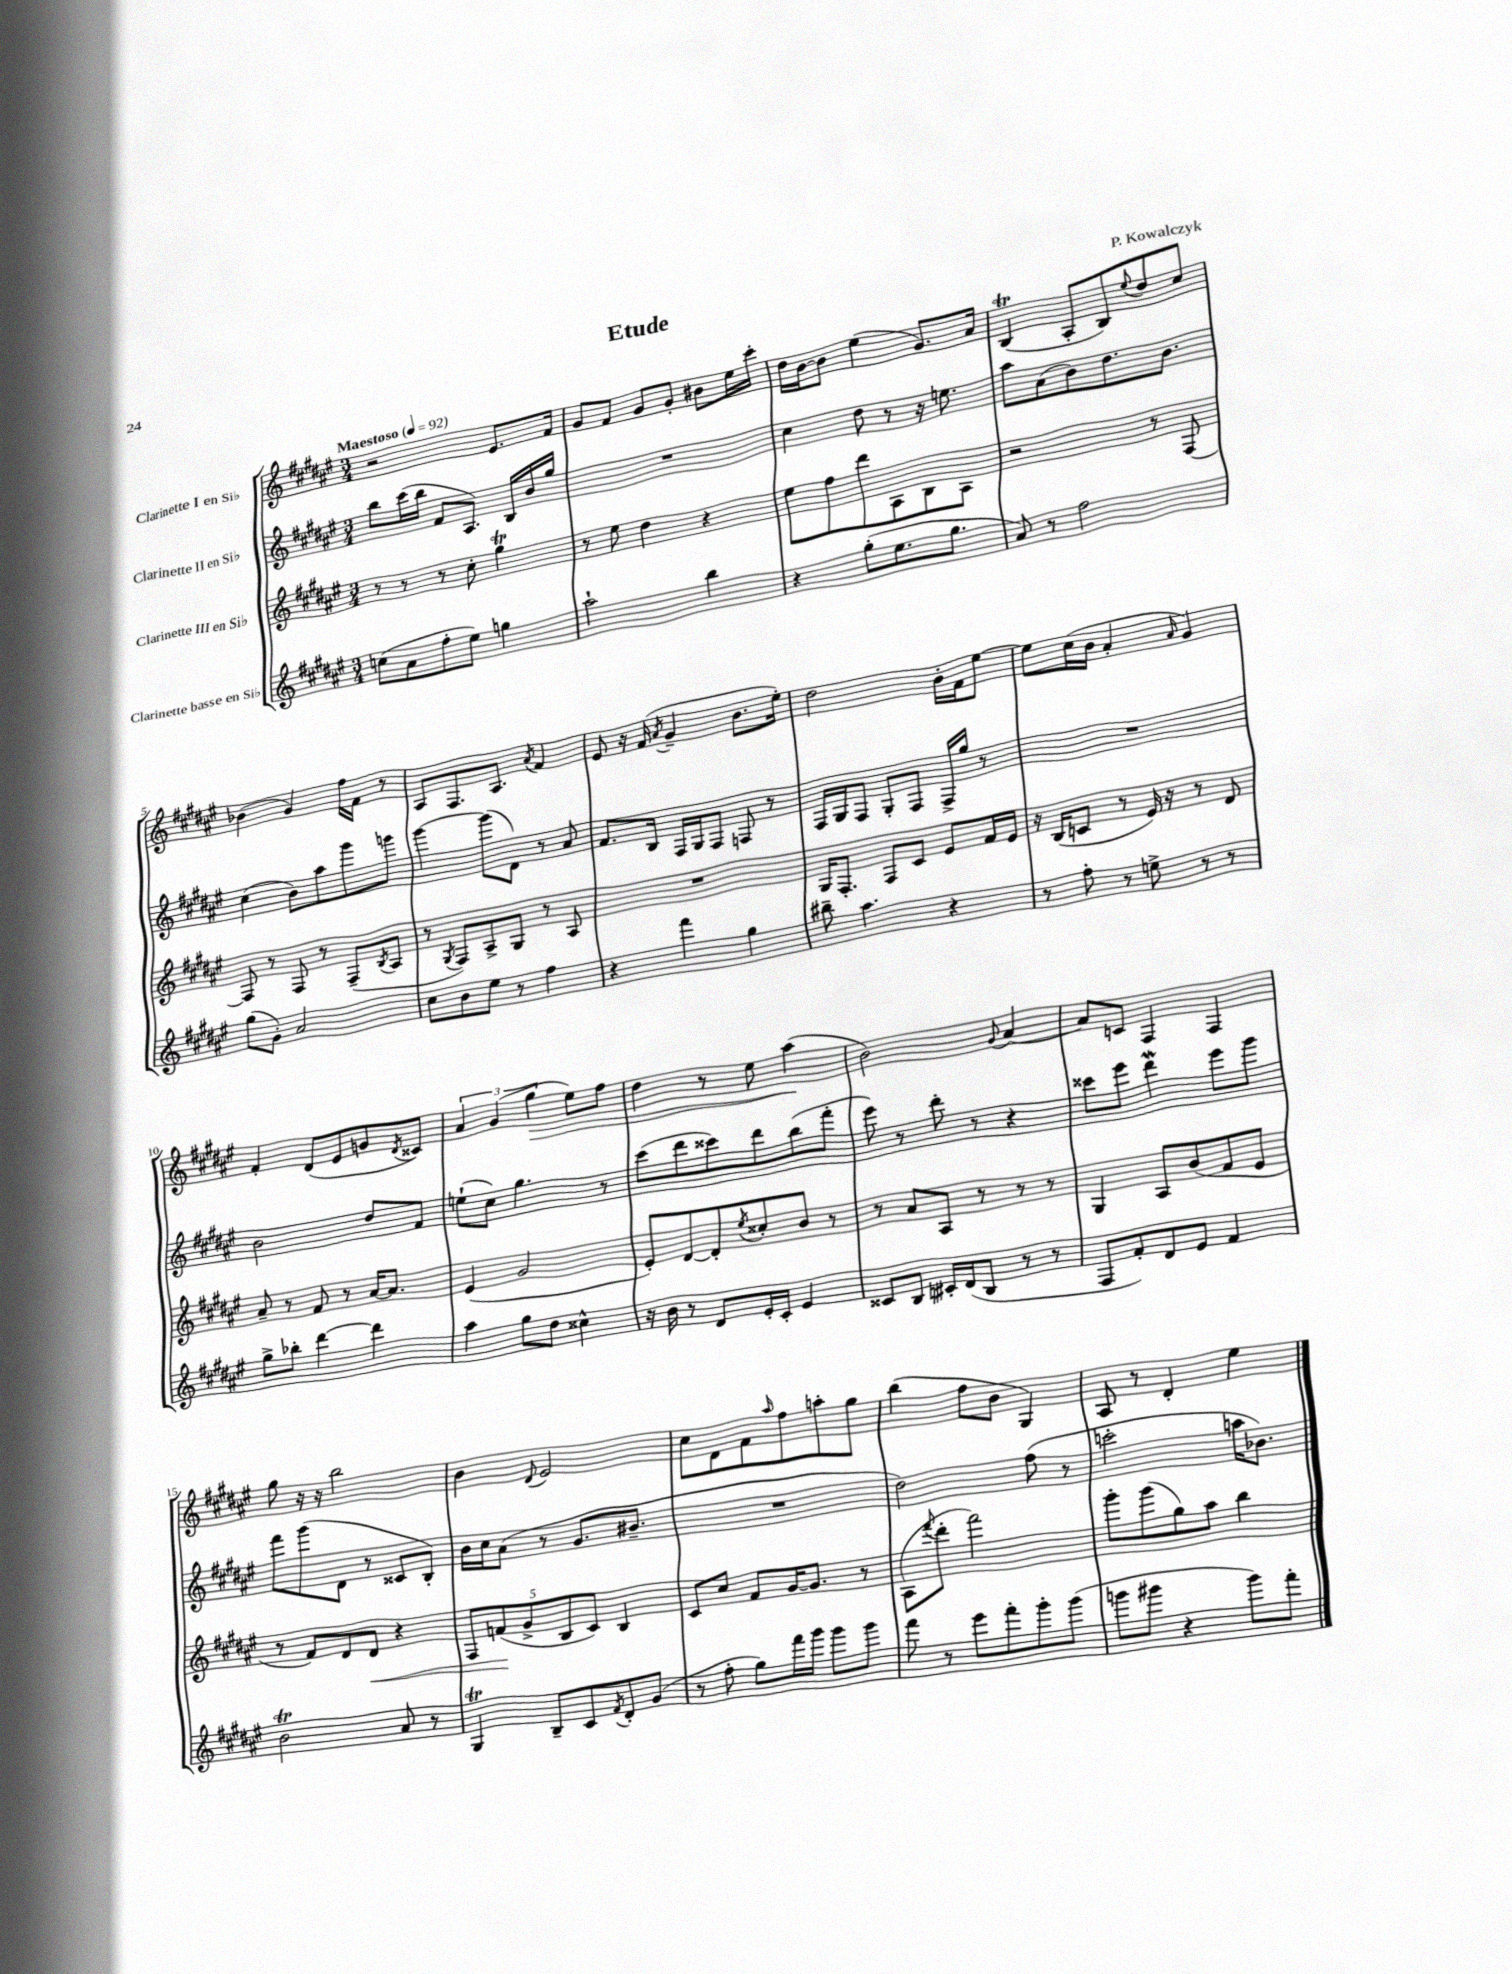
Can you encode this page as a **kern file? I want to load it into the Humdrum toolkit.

**kern	**kern	**kern	**kern
*staff4	*staff3	*staff2	*staff1
*clefG2	*clefG2	*clefG2	*clefG2
*k[f#c#g#d#a#e#]	*k[f#c#g#d#a#e#]	*k[f#c#g#d#a#e#]	*k[f#c#g#d#a#e#]
*M3/4	*M3/4	*M3/4	*M3/4
*MM92	*MM92	*MM92	*MM92
(8cc\L	8r	8bb\L	2r
8a#\	8r	(16ccc#\L	.
.	.	16bb\JJ	.
8ff#'\	8r	8f#/L	.
8ee#\J)	8cc#'\	8.A#/J)	.
4gg\	4gg#\	.	8.e#/L
.	.	16B/LL	.
.	.	16b/	.
.	.	16gg#/JJ	16f#/Jk
=	=	=	=
2aa#`\	8r	2.r	8g#/L
.	8ee#\	.	8f#/J
.	4dd#\	.	8g#/L
.	.	.	8g#'/J
4bb\	4r	.	8b#\L
.	.	.	16ee#\L
.	.	.	16ccc#'\JJ
=	=	=	=
4r	8ee#\L	4cc#\	16dd#\LL
.	.	.	[16b\J
.	8ff#\	.	8b\]J
(8gg#'\L	8ddd#\	8dd#\	(4ee#\
8.ee#\	8A#\	8r	.
.	8B\	16r	8.g#/L)
8.gg#\J	.	8.ee\	.
.	8A#\J	.	.
.	.	.	16a#/Jk
=	=	=	=
8a#/)	2r	8aa#\L	(4B/
8r	.	(8a#\	.
2ff#\	.	8b\)	8A#'/L
.	.	8.dd#\	8B/)
.	.	.	8qqee#/
.	8r	.	8dd#/
.	.	8.b\J	.
.	[8F#/	.	8cc#/J
=	=	=	=
(8gg#\L	8F#/]	(4cc#\	(4b-\
8g#'\J)	8r	.	.
2a#/	8F#/	8b\L)	4g#/)
.	8r	8aa#\	.
.	(8F#~/L	8ggg#\	16ff#\LL
.	.	.	16f#\JJ
.	8qB/	.	.
.	8A#/J	8ggg\J	8r
=	=	=	=
8cc#\L	8r	[4ggg#\	8A#/L
.	8qG#/	.	.
8b\	8F#/L)	.	8.F#/
8ee#\J	8A#^/	(8ggg#\]L	.
.	.	.	8.A#/J
8r	8G#/J	8d#\J)	.
.	.	.	8qa#/
4ff#\	8r	8r	4f#/
.	8A#/	8a#/	.
=	=	=	=
4r	2.r	8.f#/L	8e#/
.	.	.	16r
.	.	16B/Jk	(16f#/
.	.	.	8qa#/
4fff#\	.	16F#/LL	4g#~/
.	.	16G#/J	.
.	.	8F#/J	.
4gg#\	.	8F/	8.b\L
.	.	8r	.
.	.	.	16ee#'\Jk)
=	=	=	=
8bb#~\	16G#/LK	16F#/LL	2dd#\
.	8.F#'/J	16G#/J	.
4.aa#\	.	8F#/J	.
.	8F#/L	8G#'/L	.
.	8c#/J	8F#/J	.
4r	8e#/L	16F#^/LL	16b'\LL
.	.	16gg#/JJ	16f#\J
.	16f#/L	8r	[8ee#\J
.	16e#/JJ	.	.
=	=	=	=
8r	16r	2.r	8ee#\]L
.	(16B/LK	.	.
8ff#'\	8c/J	.	(16cc#\L
.	.	.	16b\JJ
8r	8r	.	4a#'/
8ee^\	16e#/)	.	.
.	16r	.	.
.	.	.	16qqa#/
8r	8r	.	4g#/)
8r	8d#/	.	.
=	=	=	=
8gg#^\L	8a#~/	2b\	4f#'/
8bb-'\J	8r	.	.
[4ddd#\	8f#/	.	(8d#/L
.	8r	.	8e#/
4ddd#\]	[16a#/LK	8dd#/L	8g/
.	8.a#/]J	.	.
.	.	.	8qd#/
.	.	8f#/J	8c##/J)
=	=	=	=
4aa#\	(4e#/	(8ee`\L	6a#/
.	.	8cc#\J)	.
.	.	.	(6g#/
8gg#\L	2g#/	4.gg#\	.
.	.	.	6gg#\
8dd#\J	.	.	.
4cc##^^\	.	.	8ee#\L)
.	.	8r	8ff#\J
=	=	=	=
16r	8e#'/L)	(8ccc#\L	4dd#\
16b\	.	.	.
8r	[8d#/	8ddd#\	.
8d#/L	8d#'/]	8ccc##\)	8r
.	8qee#/	.	.
16e#'/L	8cc##'/	8ddd#\	8ee#\
16c#'/JJ	.	.	.
4e#/	8b/J	(8bb\	(4aa#\
.	8r	8fff#'\J	.
=	=	=	=
8c##/L	8r	8eee#\)	2b\)
8B/J	8a#/L	8r	.
16c#'/LL	8A#/J	8ddd#'\	.
(16d#/J	.	.	.
8B/J	8r	8r	.
.	.	.	8qqg#/
8r	8r	4r	[4a#/
8r	8r	.	.
=	=	=	=
8F#/L	4G#/	8ccc##\L	8a#/]L
8f#'/)	.	8eee#\J	8c/J
8d#/	8A#/L	4ddd#\	4F#/
8e#/J	(8b/	.	.
4f#/	8f#/	8eee#\L	4F#/
.	8e#/J	8ggg#\J	.
=	=	=	=
2b\	8r	8fff#\L	8gg#\
.	8f#/L)	(8ggg#\	16r
.	.	.	16r
.	8d#/	8d#\J	2bb\
.	8d#/J	8r	.
8a#/	4r	8c##/L	.
8r	.	8B'/J)	.
=	=	=	=
4G#/	10F#/L	16b\LL	4b\
.	.	16cc#\J	.
.	(10f/	.	.
.	.	(8a#\J	.
.	10g#^/	.	.
.	.	.	8qqd#/
8B~/L	.	8r	2e#/
.	10B/	.	.
8c#/	.	8.g#/L	.
.	10c#/J)	.	.
8qf#/	.	.	.
8d#'/	4B/	.	.
.	.	8.b#~/J	.
(8g#/J	.	.	.
=	=	=	=
8r	8c#/L	2.r	8cc#\L
8ff#'\	8cc#/J	.	8d#\
8gg#\L)	8f#/L	.	8f#\
.	.	.	16qqaa#/
16fff#\L	[16g#/K	.	8ff#\
16ggg#\JJ	8.g#/]J	.	.
8ggg#\L	.	.	8aa'\
8ggg#\J	8r	.	8gg#\J
=	=	=	=
8fff#\	(8A#\L	2dd#\)	(4bb\
.	8qqfff#/	.	.
8r	8ddd#'\J	.	.
8eee#\L	2fff#\)	.	8ff#\L
8fff#'\	.	.	8b\J
8ggg#'\	.	(8ff#\	4G#/)
(8ggg#\J	.	8r	.
=	=	=	=
8ggg\L	8ggg#'\L	2ccc'\	8A#/
8ggg#\J	(8ggg#\	.	8r
4r	8gg#\)	.	4d#'/
.	8aa#\J	.	.
8ggg#\L)	4bb\	16aa\LK	4ee#\
.	.	8.b-\J)	.
8fff#'\J	.	.	.
==	==	==	==
*-	*-	*-	*-
